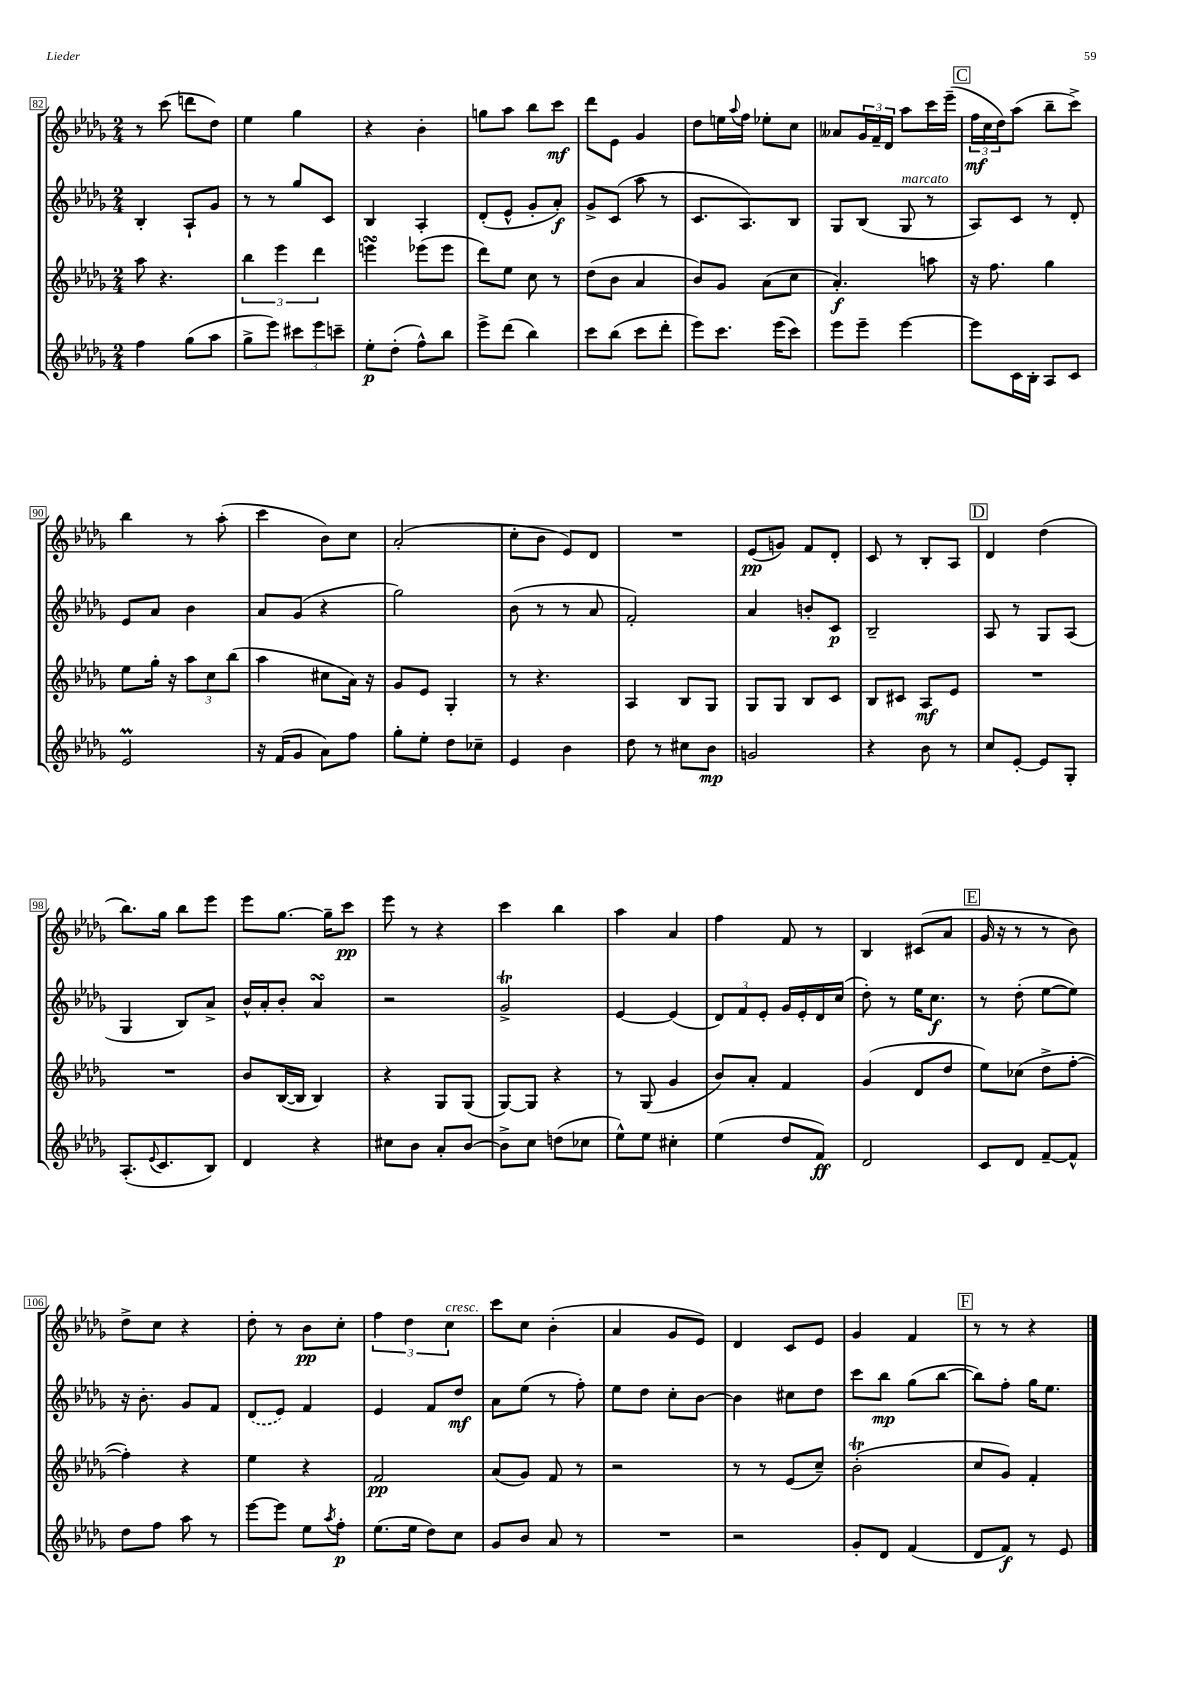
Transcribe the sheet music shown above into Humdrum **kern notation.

**kern	**dynam	**kern	**dynam	**kern	**dynam	**kern	**dynam
*part4	*part4	*part3	*part3	*part2	*part2	*part1	*part1
*staff4	*staff4	*staff3	*staff3	*staff2	*staff2	*staff1	*staff1
*clefG2	*	*clefG2	*	*clefG2	*	*clefG2	*
*k[b-e-a-d-g-]	*	*k[b-e-a-d-g-]	*	*k[b-e-a-d-g-]	*	*k[b-e-a-d-g-]	*
*M2/4	*	*M2/4	*	*M2/4	*	*M2/4	*
=82	=82	=82	=82	=82	=82	=82	=82
4ff\	.	8aa-\	.	4B-'/	.	8r	.
.	.	4.r	.	.	.	(8ccc\	.
(8gg-\L	.	.	.	8A-`/L	.	8dddn\L	.
8aa-\J	.	.	.	8g-/J	.	8dd-\J)	.
=83	=83	=83	=83	=83	=83	=83	=83
8gg-^\L	.	6bb-\	.	8r	.	4ee-\	.
8eee-\J)	.	.	.	8r	.	.	.
.	.	6eee-\	.	.	.	.	.
12ccc#X\L	.	.	.	8gg-/L	.	4gg-\	.
12eee-\	.	6ddd-\	.	.	.	.	.
.	.	.	.	8c/J	.	.	.
12cccn~\J	.	.	.	.	.	.	.
=84	=84	=84	=84	=84	=84	=84	=84
8ee-'\L	p	4eeensSsS\	.	4B-/	.	4r	.
(8dd-'\J	.	.	.	.	.	.	.
8ff^^\L)	.	(8eee-X\L	.	4A-'/	.	4b-'\	.
8bb-\J	.	8eee-\J	.	.	.	.	.
=85	=85	=85	=85	=85	=85	=85	=85
8eee-^\L	.	8ddd-\L)	.	(8d-'/L	.	8ggn\L	.
(8ddd-\J	.	8ee-\J	.	8e-^^/J	.	8aa-\J	.
4bb-\)	.	8cc\	.	8g-'/L	.	8bb-\L	.
.	.	8r	.	8a-'/J)	f	8ccc\J	mf
=86	=86	=86	=86	=86	=86	=86	=86
8ccc\L	.	(8dd-\L	.	8g-^/L	.	8ddd-\L	.
(8bb-\J	.	8b-\J	.	(8c/J	.	8e-\J	.
8ccc\L	.	4a-/	.	8aa-\	.	4g-/	.
8ddd-'\J	.	.	.	8r	.	.	.
=87	=87	=87	=87	=87	=87	=87	=87
8eee-\L)	.	8b-/L)	.	8.c/L	.	8dd-\L	.
8.ccc\J	.	8g-/J	.	.	.	16een\L	.
.	.	.	.	.	.	8qqaa-/	.
.	.	.	.	8.A-/)	.	16ff\JJ	.
.	.	(8a-\L	.	.	.	8ee-X'\L	.
(16eee-\KL	.	.	.	.	.	.	.
8ccc\J)	.	8cc\J	.	8B-/J	.	8cc\J	.
=88	=88	=88	=88	=88	=88	=88	=88
8eee-\L	.	4.a-'/)	f	8G-/L	.	8a--X/L	.
8eee-~\J	.	.	.	(8B-/J	.	24g-/L	.
.	.	.	.	.	.	24f~/	.
.	.	.	.	.	.	24d-/JJ	.
!	!	!	!	!LO:TX:a:i:t=marcato	!	!	!
[4eee-\	.	.	.	8G-/	.	8aa-\L	.
.	.	8aan\	.	8r	.	16ccc\L	.
.	.	.	.	.	.	(16eee-~\JJ	.
!!LO:REH:place=s1:t=C
=89	=89	=89	=89	=89	=89	=89	=89
8eee-\L]	.	16r	.	8A-/L)	.	24ff\LL	mf
.	.	.	.	.	.	24cc\	.
.	.	8.ff\	.	.	.	.	.
.	.	.	.	.	.	24dd-\J)	.
16c\L	.	.	.	8c/J	.	(8aa-\J	.
16B-'\JJ	.	.	.	.	.	.	.
8A-/L	.	4gg-\	.	8r	.	8bb-~\L	.
8c/J	.	.	.	8d-'/	.	8ccc^\J)	.
!!LO:LB:g=z
=90	=90	=90	=90	=90	=90	=90	=90
2e-M/	.	8ee-\L	.	8e-/L	.	4bb-\	.
.	.	16gg-'\Jk	.	8a-/J	.	.	.
.	.	16r	.	.	.	.	.
.	.	12aa-\L	.	4b-\	.	8r	.
.	.	12cc\	.	.	.	.	.
.	.	.	.	.	.	(8aa-'\	.
.	.	(12bb-\J	.	.	.	.	.
=91	=91	=91	=91	=91	=91	=91	=91
16r	.	4aa-\	.	8a-/L	.	4ccc\	.
(16f/KL	.	.	.	.	.	.	.
8g-/J	.	.	.	(8g-/J	.	.	.
8a-\L)	.	8cc#X\L	.	4r	.	8b-\L)	.
8ff\J	.	16a-\Jk)	.	.	.	8cc\J	.
.	.	16r	.	.	.	.	.
=92	=92	=92	=92	=92	=92	=92	=92
8gg-'\L	.	8g-/L	.	2gg-\)	.	(2a-'/	.
8ee-'\J	.	8e-/J	.	.	.	.	.
8dd-\L	.	4G-'/	.	.	.	.	.
8cc-X~\J	.	.	.	.	.	.	.
=93	=93	=93	=93	=93	=93	=93	=93
4e-/	.	8r	.	(8b-\	.	8cc'\L	.
.	.	4.r	.	8r	.	8b-\J	.
4b-\	.	.	.	8r	.	8e-/L)	.
.	.	.	.	8a-/	.	8d-/J	.
=94	=94	=94	=94	=94	=94	=94	=94
8dd-\	.	4A-/	.	2f'/)	.	2r	.
8r	.	.	.	.	.	.	.
8cc#X\L	.	8B-/L	.	.	.	.	.
8b-\J	mp	8G-/J	.	.	.	.	.
=95	=95	=95	=95	=95	=95	=95	=95
2gn/	.	8G-/L	.	4a-/	.	(8e-/L	pp
.	.	8G-/J	.	.	.	8gn/J)	.
.	.	8B-/L	.	8bn'/L	.	8f/L	.
.	.	8c/J	.	8c/J	p	8d-'/J	.
=96	=96	=96	=96	=96	=96	=96	=96
4r	.	8B-/L	.	2B-~/	.	8c/	.
.	.	8c#X/J	.	.	.	8r	.
8b-\	.	8A-/L	mf	.	.	8B-'/L	.
8r	.	8e-/J	.	.	.	8A-/J	.
!!LO:REH:place=s1:t=D
=97	=97	=97	=97	=97	=97	=97	=97
8cc/L	.	2r	.	8A-/	.	4d-/	.
[8e-'/J	.	.	.	8r	.	.	.
8e-/L]	.	.	.	8G-/L	.	(4dd-\	.
8G-'/J	.	.	.	(8A-/J	.	.	.
!!LO:LB:g=z
=98	=98	=98	=98	=98	=98	=98	=98
(8.A-'/L	.	2r	.	4G-/	.	8.bb-\L)	.
8qqe-/	.	.	.	.	.	.	.
8.c/	.	.	.	.	.	16gg-\Jk	.
.	.	.	.	8B-/L)	.	8bb-\L	.
8B-/J)	.	.	.	8a-^/J	.	8eee-\J	.
=99	=99	=99	=99	=99	=99	=99	=99
4d-/	.	8b-/L	.	16b-^^/LL	.	8eee-\L	.
.	.	.	.	16a-'/J	.	.	.
.	.	([16B-/L	.	8b-'/J	.	[8.gg-\J	.
.	.	16B-/JJ]	.	.	.	.	.
4r	.	4B-/)	.	4a-sSSS/	.	.	.
.	.	.	.	.	.	16gg-~\KL]	.
.	.	.	.	.	.	8ccc\J	pp
=100	=100	=100	=100	=100	=100	=100	=100
8cc#X\L	.	4r	.	2r	.	8eee-\	.
8b-\J	.	.	.	.	.	8r	.
8a-'/L	.	8G-/L	.	.	.	4r	.
[8b-/J	.	(8G-/J	.	.	.	.	.
=101	=101	=101	=101	=101	=101	=101	=101
8b-^\L]	.	[8G-/L)	.	2g-T^/	.	4ccc\	.
8cc\J	.	8G-/J]	.	.	.	.	.
(8ddn\L	.	4r	.	.	.	4bb-\	.
8cc-X\J	.	.	.	.	.	.	.
=102	=102	=102	=102	=102	=102	=102	=102
8ee-^^\L)	.	8r	.	[4e-/	.	4aa-\	.
8ee-\J	.	(8G-/	.	.	.	.	.
4cc#X'\	.	4g-/	.	(4e-/]	.	4a-/	.
=103	=103	=103	=103	=103	=103	=103	=103
(4ee-\	.	8b-/L)	.	12d-/L)	.	4ff\	.
.	.	.	.	12f/	.	.	.
.	.	8a-'/J	.	.	.	.	.
.	.	.	.	12e-'/J	.	.	.
8dd-/L	.	4f/	.	16g-/LL	.	8f/	.
.	.	.	.	16e-'/	.	.	.
8f/J)	ff	.	.	16d-/	.	8r	.
.	.	.	.	(16cc/JJ	.	.	.
=104	=104	=104	=104	=104	=104	=104	=104
2d-/	.	(4g-/	.	8dd-'\)	.	4B-/	.
.	.	.	.	8r	.	.	.
.	.	8d-/L	.	16ee-\KL	.	(8c#X/L	.
.	.	.	.	8.cc\J	f	.	.
.	.	8dd-/J	.	.	.	8a-/J	.
!!LO:REH:place=s1:t=E
=105	=105	=105	=105	=105	=105	=105	=105
8c/L	.	8ee-\L)	.	8r	.	16g-/	.
.	.	.	.	.	.	16r	.
8d-/J	.	(8cc-X\J	.	(8dd-'\	.	8r	.
[8f~/L	.	8dd-^\L	.	[8ee-\L	.	8r	.
8f^^/J]	.	[8ff'\J	.	8ee-\J])	.	8b-\)	.
!!LO:LB:g=z
=106	=106	=106	=106	=106	=106	=106	=106
8dd-\L	.	4ff'\])	.	16r	.	8dd-^\L	.
.	.	.	.	8.b-'\	.	.	.
8ff\J	.	.	.	.	.	8cc\J	.
8aa-\	.	4r	.	8g-/L	.	4r	.
8r	.	.	.	8f/J	.	.	.
=107	=107	=107	=107	=107	=107	=107	=107
[8eee-\L	.	4ee-\	.	(8d-/L	.	8dd-'\	.
8eee-\J]	.	.	.	8e-/J)	.	8r	.
8ee-\L	.	4r	.	4f/	.	8b-\L	pp
8qaa-/	.	.	.	.	.	.	.
8ff'\J	p	.	.	.	.	8cc'\J	.
=108	=108	=108	=108	=108	=108	=108	=108
(8.ee-\L	.	2f/	pp	4e-/	.	6ff\	.
.	.	.	.	.	.	6dd-\	.
16ee-\Jk	.	.	.	.	.	.	.
8dd-\L)	.	.	.	8f/L	.	.	.
!	!	!	!	!	!	!LO:TX:a:i:t=cresc.	!
.	.	.	.	.	.	6cc\	.
8cc\J	.	.	.	8dd-/J	mf	.	.
=109	=109	=109	=109	=109	=109	=109	=109
8g-/L	.	(8a-/L	.	8a-\L	.	8ccc\L	.
8b-/J	.	8g-/J)	.	(8ee-\J	.	8cc\J	.
8a-/	.	8f/	.	8r	.	(4b-'\	.
8r	.	8r	.	8ff'\)	.	.	.
=110	=110	=110	=110	=110	=110	=110	=110
2r	.	2r	.	8ee-\L	.	4a-/	.
.	.	.	.	8dd-\J	.	.	.
.	.	.	.	8cc'\L	.	8g-/L	.
.	.	.	.	[8b-\J	.	8e-/J)	.
=111	=111	=111	=111	=111	=111	=111	=111
2r	.	8r	.	4b-\]	.	4d-/	.
.	.	8r	.	.	.	.	.
.	.	(8e-/L	.	8cc#X\L	.	8c/L	.
.	.	8cc~/J)	.	8dd-\J	.	8e-/J	.
=112	=112	=112	=112	=112	=112	=112	=112
8g-'/L	.	(2b-T'\	.	8ccc\L	.	4g-/	.
8d-/J	.	.	.	8bb-\J	mp	.	.
(4f/	.	.	.	(8gg-\L	.	4f/	.
.	.	.	.	[8bb-\J	.	.	.
!!LO:REH:place=s1:t=F
=113	=113	=113	=113	=113	=113	=113	=113
8d-/L	.	8cc/L	.	8bb-\L])	.	8r	.
8f/J)	f	8g-/J)	.	8ff'\J	.	8r	.
8r	.	4f'/	.	16gg-\KL	.	4r	.
.	.	.	.	8.ee-\J	.	.	.
8e-/	.	.	.	.	.	.	.
==	==	==	==	==	==	==	==
*-	*-	*-	*-	*-	*-	*-	*-
